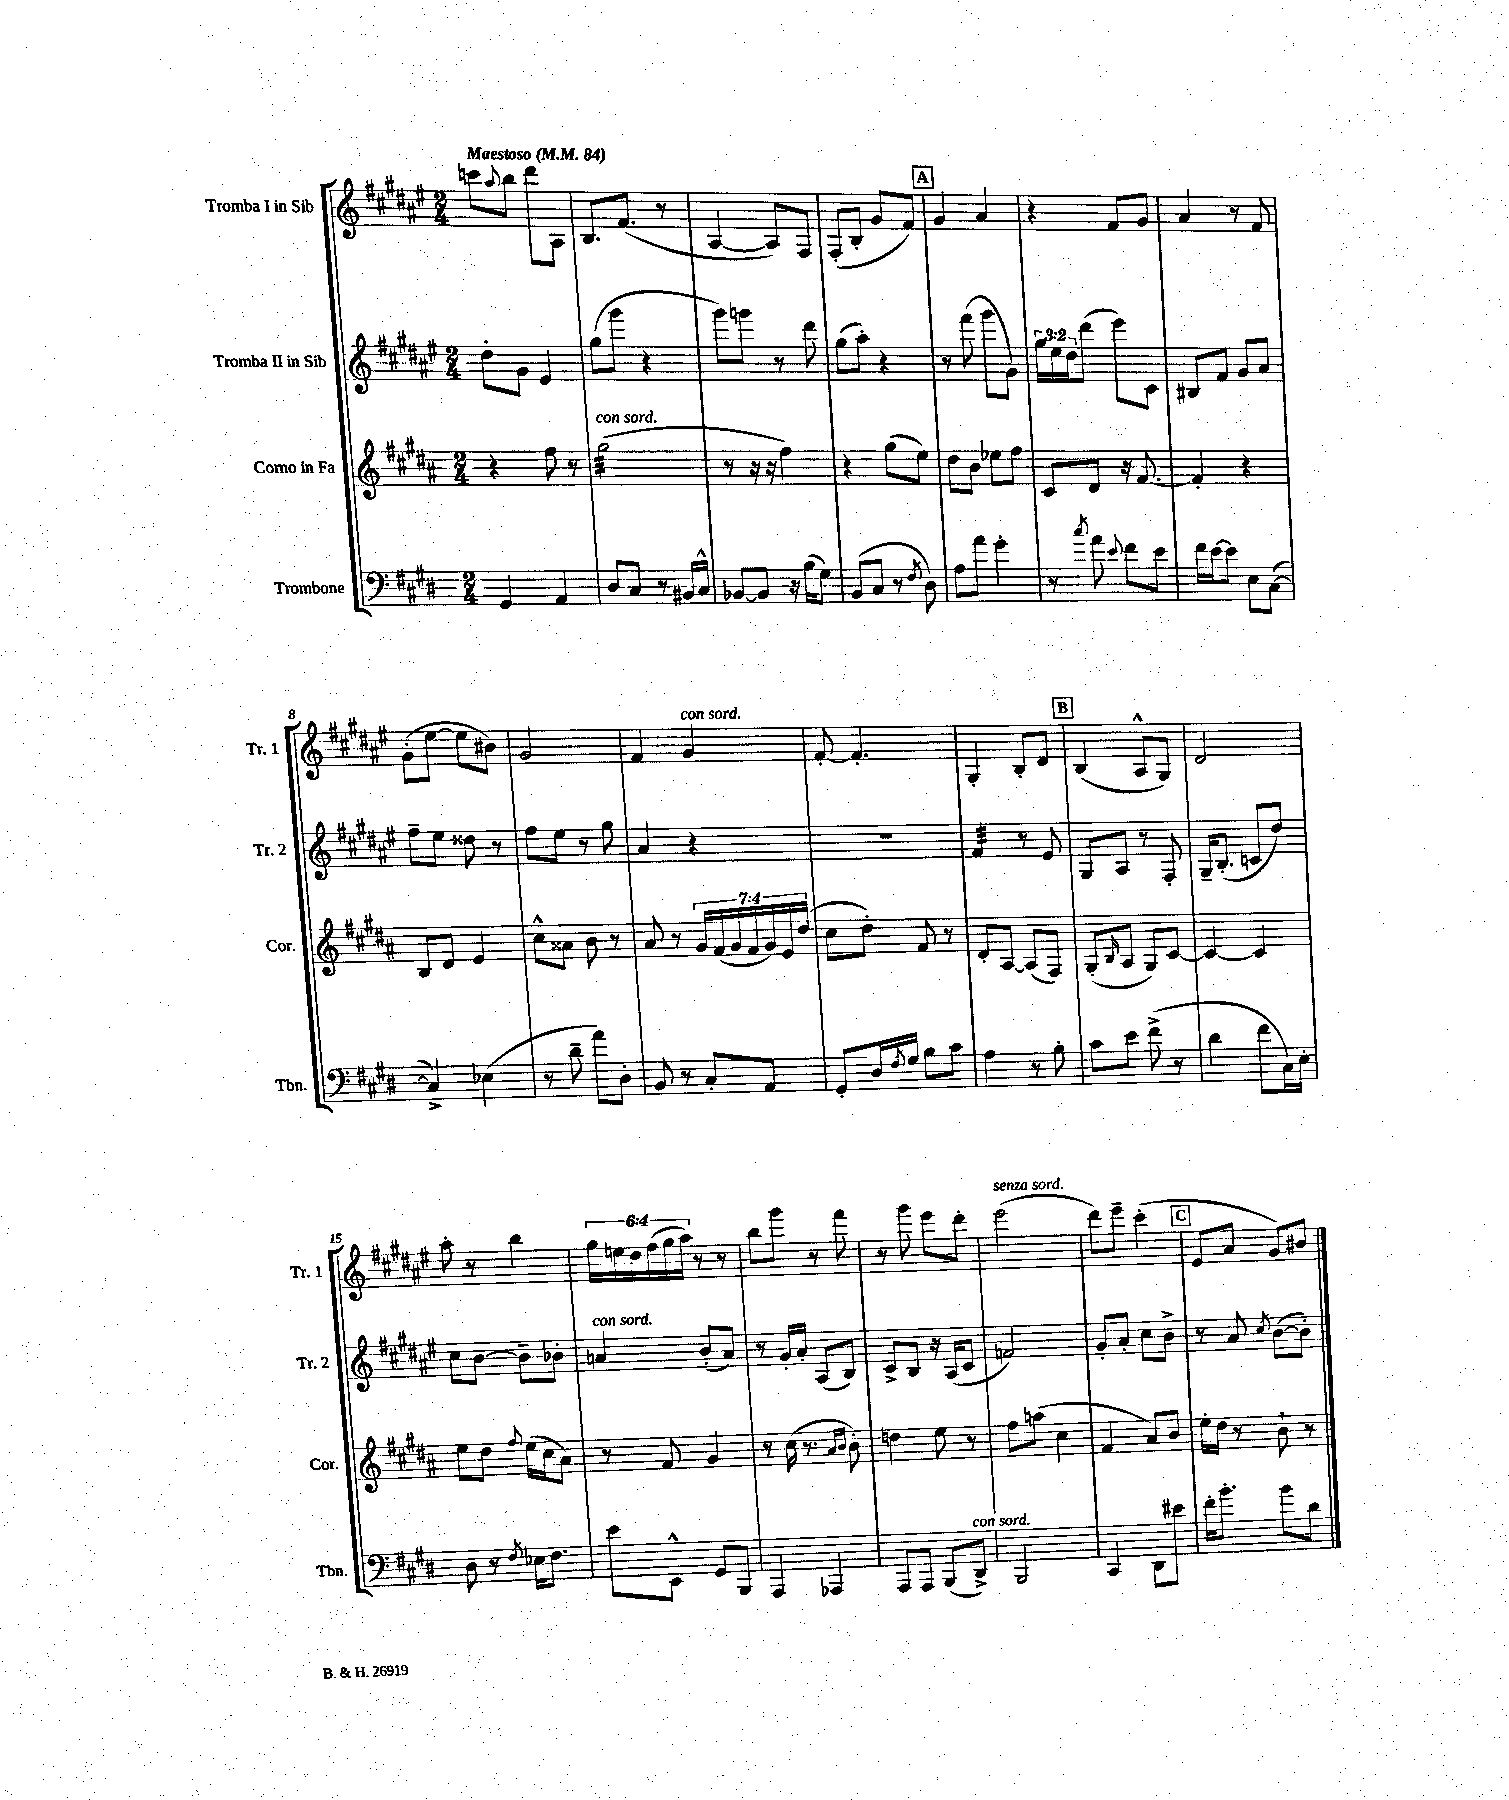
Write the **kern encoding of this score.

**kern	**kern	**kern	**kern
*staff4	*staff3	*staff2	*staff1
*clefF4	*clefG2	*clefG2	*clefG2
*k[f#c#g#d#]	*k[f#c#g#d#a#]	*k[f#c#g#d#a#e#]	*k[f#c#g#d#a#e#]
*M2/4	*M2/4	*M2/4	*M2/4
*MM84	*MM84	*MM84	*MM84
4GG#/	4r	8dd#'\L	8ccc\L
.	.	.	8qqaa#/
.	.	8g#\J	8bb\J
4AA/	8ff#\	4e#/	8ddd#\L
.	8r	.	8A#\J
=	=	=	=
8D#/L	(2gg#\	(8gg#\L	8.B/L
8C#/J	.	8ggg#\J	.
.	.	.	(8.f#/J
8r	.	4r	.
16BB#/LL	.	.	8r
16C#^^/JJ	.	.	.
=	=	=	=
[8BB-/L	8r	8ggg#\L)	[4A#/
8BB-/]J	16r	8ggg\J	.
.	16r	.	.
16r	4ff#\)	8r	8A#/]L)
(16B\LK	.	.	.
8G#\J)	.	8ddd#\	8F#/J
=	=	=	=
(8BB/L	4r	(8gg#\L	(8F#'/L
8C#/J	.	8aa#'\J)	8B'/J
8r	(8gg#\L	4r	8g#/L
8qF#/	.	.	.
8D#\)	8ee\J)	.	8f#/J)
=	=	=	=
8A\L	8dd#\L	8r	4g#/
8a\J	8b\J	(8fff#\	.
4g#'\	8ee-\L	8ggg#\L	4a#/
.	8ff#\J	8g#\J)	.
=	=	=	=
8r	8c#/L	24gg#\LL	4r
.	.	24ee#\	.
.	.	24dd#\J	.
8qcc#/	.	.	.
8a\	8d#/J	(8ddd#\J	.
8qqe/	.	.	.
8f#\L	16r	8eee#\L)	8f#/L
.	[8.f#/	.	.
8e\J	.	8c#\J	8g#/J
=	=	=	=
16f#\LL	4f#'/]	8B#/L	4a#/
[16e\J	.	.	.
8e\]J	.	8f#/J	.
8E\L	4r	8g#/L	8r
([8C#\J	.	8a#/J	8f#/
=	=	=	=
4C#^/])	8B/L	8ff#~\L	(8g#'\L
.	8d#/J	8ee#\J	[8ee#\J
(4E-\	4e/	8dd##\	8ee#\]L
.	.	8r	8b#\J)
=	=	=	=
8r	8cc#^^\L	8ff#\L	2g#/
8d#~\	8a##\J	8ee#\J	.
8a\L)	8b\	8r	.
8D#'\J	8r	8gg#\	.
=	=	=	=
8BB/	8a#/	4a#/	4f#/
8r	8r	.	.
8C#'/L	28g#/LL	4r	4g#/
.	(28f#/	.	.
.	28g#/	.	.
.	28f#/	.	.
8AA/J	.	.	.
.	28g#/)	.	.
.	28e/	.	.
.	(28dd#/JJ	.	.
=	=	=	=
8GG#'/L	8cc#\L	2r	[8f#'/
16D#/L	8dd#'\J)	.	4.f#'/]
8qF#/	.	.	.
16G#/JJ	.	.	.
8B\L	8f#/	.	.
8c#\J	8r	.	.
=	=	=	=
4A\	8d#'/L	4f#/	4G#'/
.	[8A#/J	.	.
8r	(8A#/]L	8r	8B'/L
8B'\	8F#/J)	8e#/	8d#/J
=	=	=	=
8c#\L	(8G#'/L	8G#/L	(4B/
.	16qqB/	.	.
8e\J	8A#/J	8A#/J	.
(8f#^\	8G#/L)	8r	8A#^^/L
8r	[8c#/J	8F#'/	8G#/J)
=	=	=	=
4d#\	4c#/_	16G#~/LK	2d#/
.	.	(8.B'/J	.
8f#\L	4c#/]	8c/L	.
16C#\L)	.	8dd#/J)	.
16E'\JJ	.	.	.
=	=	=	=
8D#\	8ee\L	8cc#\L	8aa#'\
8r	8dd#\J	[8b\J	8r
8qF#/	8qqff#/	.	.
16E-\LK	(16ee\LL	8b~\]L	4bb\
8.F#\J	16cc#\J	.	.
.	8a#\J)	8b-'\J	.
=	=	=	=
8e\L	8r	4a/	24gg#\LL
.	.	.	24ee\
.	.	.	24dd#\
8EE^^\J	8f#/	.	(24ff#\
.	.	.	24gg#\
.	.	.	24aa#\JJ)
8GG#/L	4g#/	(8b'/L	8r
8BBB/J	.	8a/J)	8r
=	=	=	=
4AAA/	8r	8r	8bb\L
.	(16cc#\	16g#'/LL	8ggg#\J
.	8.r	16a#'/JJ	.
4AAA-/	.	(8A#/L	8r
.	16qqa#/LL	.	.
.	16qqb/JJ	.	.
.	8b'\)	8B/J)	8fff#\
=	=	=	=
8AAA/L	4dd\	8c#^/L	8r
8AAA/J	.	8B/J	8ggg#\
(8BBB/L	8ee\	16r	8eee#\L
.	.	(16A#/LK	.
8DD#^/J)	8r	8c#/J	8ddd#'\J
=	=	=	=
2BBB/	8ff#\L	2f/)	(2eee#\
.	(8aa\J	.	.
.	4cc#\	.	.
=	=	=	=
4CC#/	4f#/	8g#'/L	8ddd#\L)
.	.	8a#'/J	8eee#~\J
8DD#\L	8a#/L)	8cc#\L	(4ccc#'\
8e#\J	8b/J	8b^\J	.
=	=	=	=
16f#'\LK	16ee'\LL	8r	8e#/L
8.b'\J	16dd#\JJ	.	.
.	8r	8a#/	8a#/J
.	.	8qcc#/	.
8b\L	8b`\	([8b\L	8g#/L)
8d#\J	8r	8b'\]J)	8b#/J
==	==	==	==
*-	*-	*-	*-
